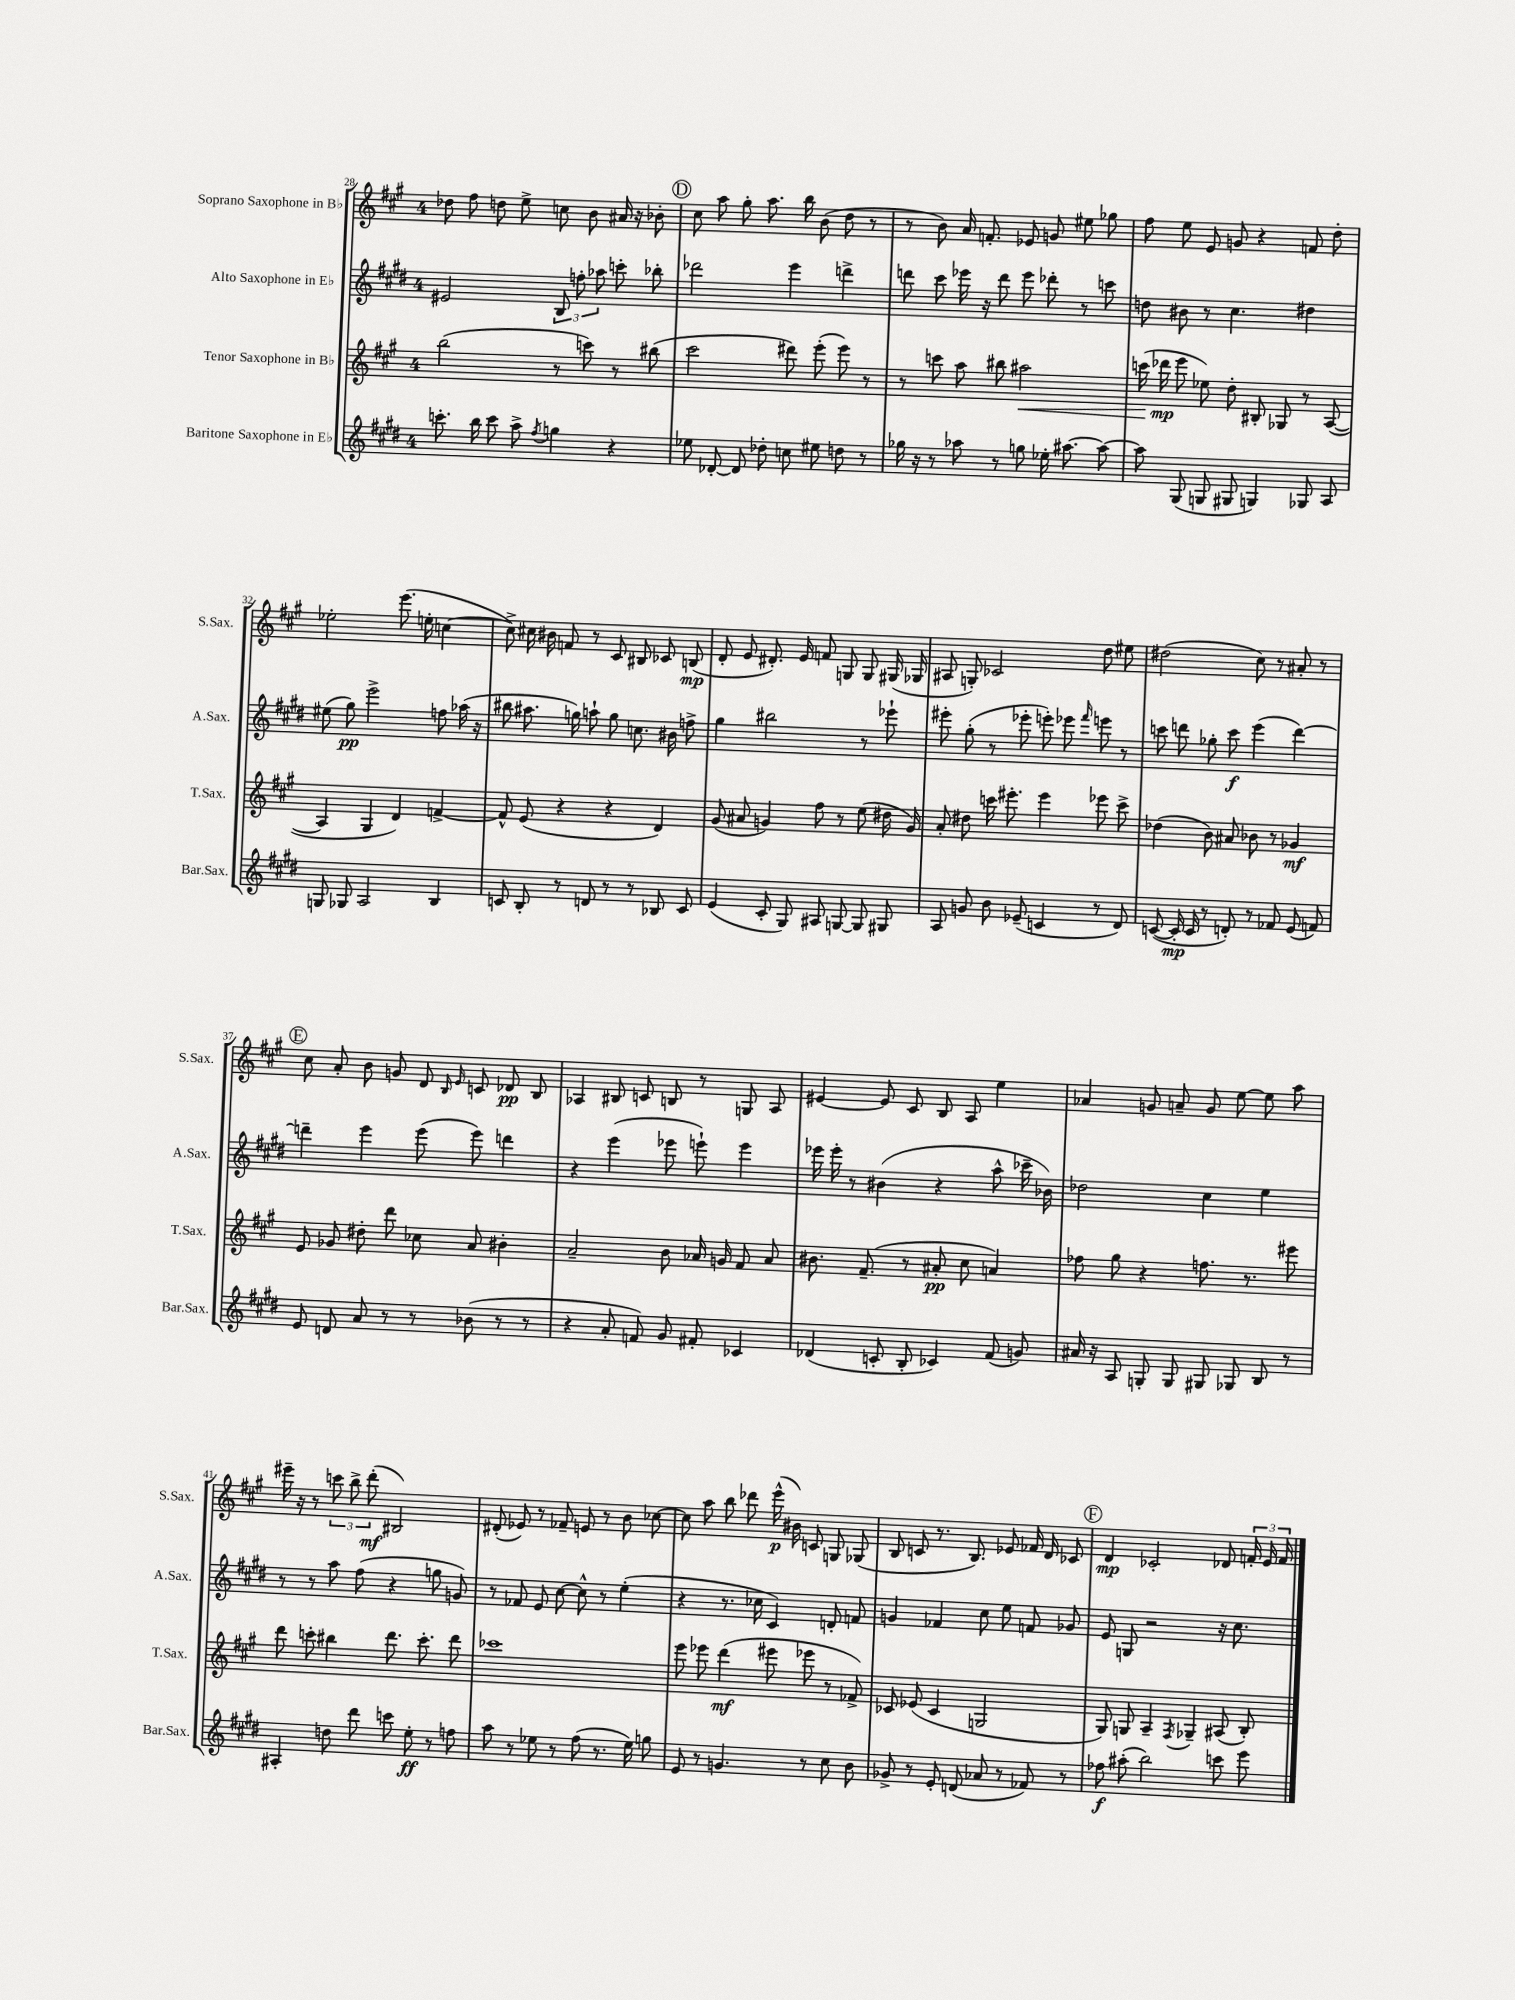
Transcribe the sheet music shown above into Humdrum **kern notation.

**kern	**kern	**kern	**kern
*staff4	*staff3	*staff2	*staff1
*clefG2	*clefG2	*clefG2	*clefG2
*k[f#c#g#d#]	*k[f#c#g#]	*k[f#c#g#d#]	*k[f#c#g#]
*M4/4	*M4/4	*M4/4	*M4/4
8.ccc'	(2bb	2e#	8dd-
.	.	.	8ff#
16bb	.	.	.
8ccc	.	.	8dd
8aa^	.	.	8ee^
8qff#	.	.	.
4gg	8r	12B	8cc
.	.	12ff'	.
.	8ccc)	.	8b
.	.	12aa-	.
4r	8r	8ccc'	16a#
.	.	.	16r
.	(8bb#	8bb-'	8b-'
=	=	=	=
8ee-	2ccc#	2ddd-	8cc#
[8d-'	.	.	8aa
8d-]	.	.	8gg#'
8dd-'	.	.	8.aa
8cc	8ddd#)	4eee	.
.	.	.	16bb
8ee#	(8eee'	.	(8b
8dd	8eee)	4ddd^	8dd
8r	8r	.	8r
=	=	=	=
16gg-	8r	8ddd	8r
16r	.	.	.
8r	8ccc	8ccc#	8b)
8aa-	8aa	16eee-	16a
.	.	16r	8.f'
8r	8bb#	8ddd	.
8gg	2aa#	8eee-	8e-
16ee-'	.	8ddd-'	8g
[8.aa#	.	.	.
.	.	8r	8ee#
8aa#_	.	8ccc	8gg-
=	=	=	=
8aa#]	(16ccc	8dd	8ff#
.	16ddd-	.	.
(8G#	8eee	8b#	8ee
8G	8ee-)	8r	8e
8G#	8dd'	4.cc#	8g
4G)	8B#'	.	4r
.	8G-	.	.
8G-	8r	4dd#	8f
8A	([8A	.	8dd'
=	=	=	=
8G	4A]	(8ee#	2ee-'
8G-	.	8gg#)	.
2A	4G#	2eee^	.
.	4d)	.	(8.eee
.	.	.	16ee'
4B	[4f^	8ff	[4cc
.	.	(16aa-	.
.	.	16r	.
=	=	=	=
8c	8f^^]	8bb#	8cc^])
8B'	(8e	8.aa#	16cc#
.	.	.	16b#
8r	4r	.	8f
.	.	16gg)	.
8d	.	8aa`	8r
8r	4r	8gg	8c#
8r	.	8.cc	8B#
8B-	4d)	.	8c-
.	.	16b#	.
8c	.	8ff^	(8B
=	=	=	=
(4e	(8g#	4gg#	8d'
.	8a#	.	8e
8c#'	4g)	2bb#	8.d#')
8G#)	.	.	.
.	.	.	16e
8A#	8ff#	.	8f
[8G	8r	.	8G
8G]	(8ee	8r	8G
8G#	16dd#	8eee-`	(16G#
.	16g)	.	16G-
=	=	=	=
8A	8a'	8eee#'	8A#
8g	8dd#	(8gg#'	8G')
8b	16ccc	8r	2c-
.	8.eee#'	.	.
(8e-~	.	8eee-'	.
4c	4eee#	8eee')	.
.	.	8eee-	.
.	.	16qqfff#	.
8r	8eee-	8eee	8dd
8d#)	8ccc^	8r	8ee#
=	=	=	=
([8c	(4dd-	8ccc	(2dd#
16c']	.	8ddd	.
16c	.	.	.
8r	8b)	8gg-'	.
8d')	8a#	8ccc	.
8r	8b-	(4eee	8cc#)
8f-	8r	.	8r
(8e	4g-	[4ddd)	8a#'
8f)	.	.	8r
=	=	=	=
8e	8e	4ddd~]	8cc#
8d	8g-	.	8a'
8a	8dd#'	4eee	8b
8r	8ddd	.	8g
8r	8cc-	(8eee	8d
.	.	.	16qqB
.	.	.	16qqe
(8b-	8a	8eee)	8c
8r	4b#'	4ddd	8d-
8r	.	.	8B
=	=	=	=
4r	2a~	4r	4A-
8a'	.	(4eee	8B#
8f)	.	.	8c
8g#	8b	8eee-	8B
8f#'	16a-	8eee`)	8r
.	16g	.	.
4c-	8f#	4eee	8G
.	8a-	.	8A-
=	=	=	=
(4d-	8.b#	16eee-	[4e#
.	.	16eee-'	.
.	.	8r	.
.	(8.f#~	.	.
8c'	.	(4b#	8e#]
8B'	8r	.	8c#
4c-)	8a#'	4r	8B
.	8cc#	.	8A
(8f#	4a)	8aa^^	4ee
8g)	.	16ccc-~	.
.	.	16b-)	.
=	=	=	=
16a#	8ff-	2dd-	4a-
16r	.	.	.
8A	8gg#	.	.
8G'	4r	.	8g
8G	.	.	8a~
8G#	8.ff	4cc#	8g
8G-	.	.	[8ee
.	8.r	.	.
8B	.	4ee	8ee]
8r	8eee#	.	8aa
=	=	=	=
4A#'	8ddd	8r	16eee#~
.	.	.	16r
.	8ccc'	8r	8r
8dd	4bb#	8aa	12ccc
.	.	.	12bb^
8ddd#	.	(8ff#	.
.	.	.	(12ddd'
8ccc	8.ddd	4r	2B#)
8ee'	.	.	.
.	8.ccc'	.	.
8r	.	8gg	.
8ff	8ddd	8g)	.
=	=	=	=
8aa	1ccc-	8r	(8d#'
8r	.	8f-	8e-)
8ee-	.	8e	8r
8r	.	[8cc#	8f-~
(8ff#	.	8cc#^^]	8e
8.r	.	8r	8r
.	.	(4ee'	8b
16ee-)	.	.	.
8gg	.	.	[8cc-
=	=	=	=
8e	8eee	4r	8cc-]
8r	8eee-	.	8aa
4.g	(4ddd	8.r	8bb
.	.	.	8ddd-
.	.	16cc-	.
.	8eee#	4c#)	(16eee^^
.	.	.	16b#)
8r	8eee-	.	8c
8cc#	8r	8d'	8G
8b	8f-^)	8f	(8G-
=	=	=	=
8g-^	8c-	4g	8B
8r	(8e-	.	8c
8e'	4c-	4f-	8.r
(8d	.	.	.
.	.	.	8.B)
8a-	2G	8cc#	.
8r	.	8ee	8e-
8f-)	.	8f	16f-
.	.	.	16d
8r	.	8g-	8c-
=	=	=	=
8ff-	8G#)	8e	4d
(8aa#'	8G	8G	.
2bb)	4A~	2r	2c-'
.	8qF#	.	.
.	4G-~	.	.
8ccc	(8A#	16r	8d-
.	.	8.cc#	.
8eee	8B')	.	24f'
.	.	.	24e
.	.	.	24f
==	==	==	==
*-	*-	*-	*-
